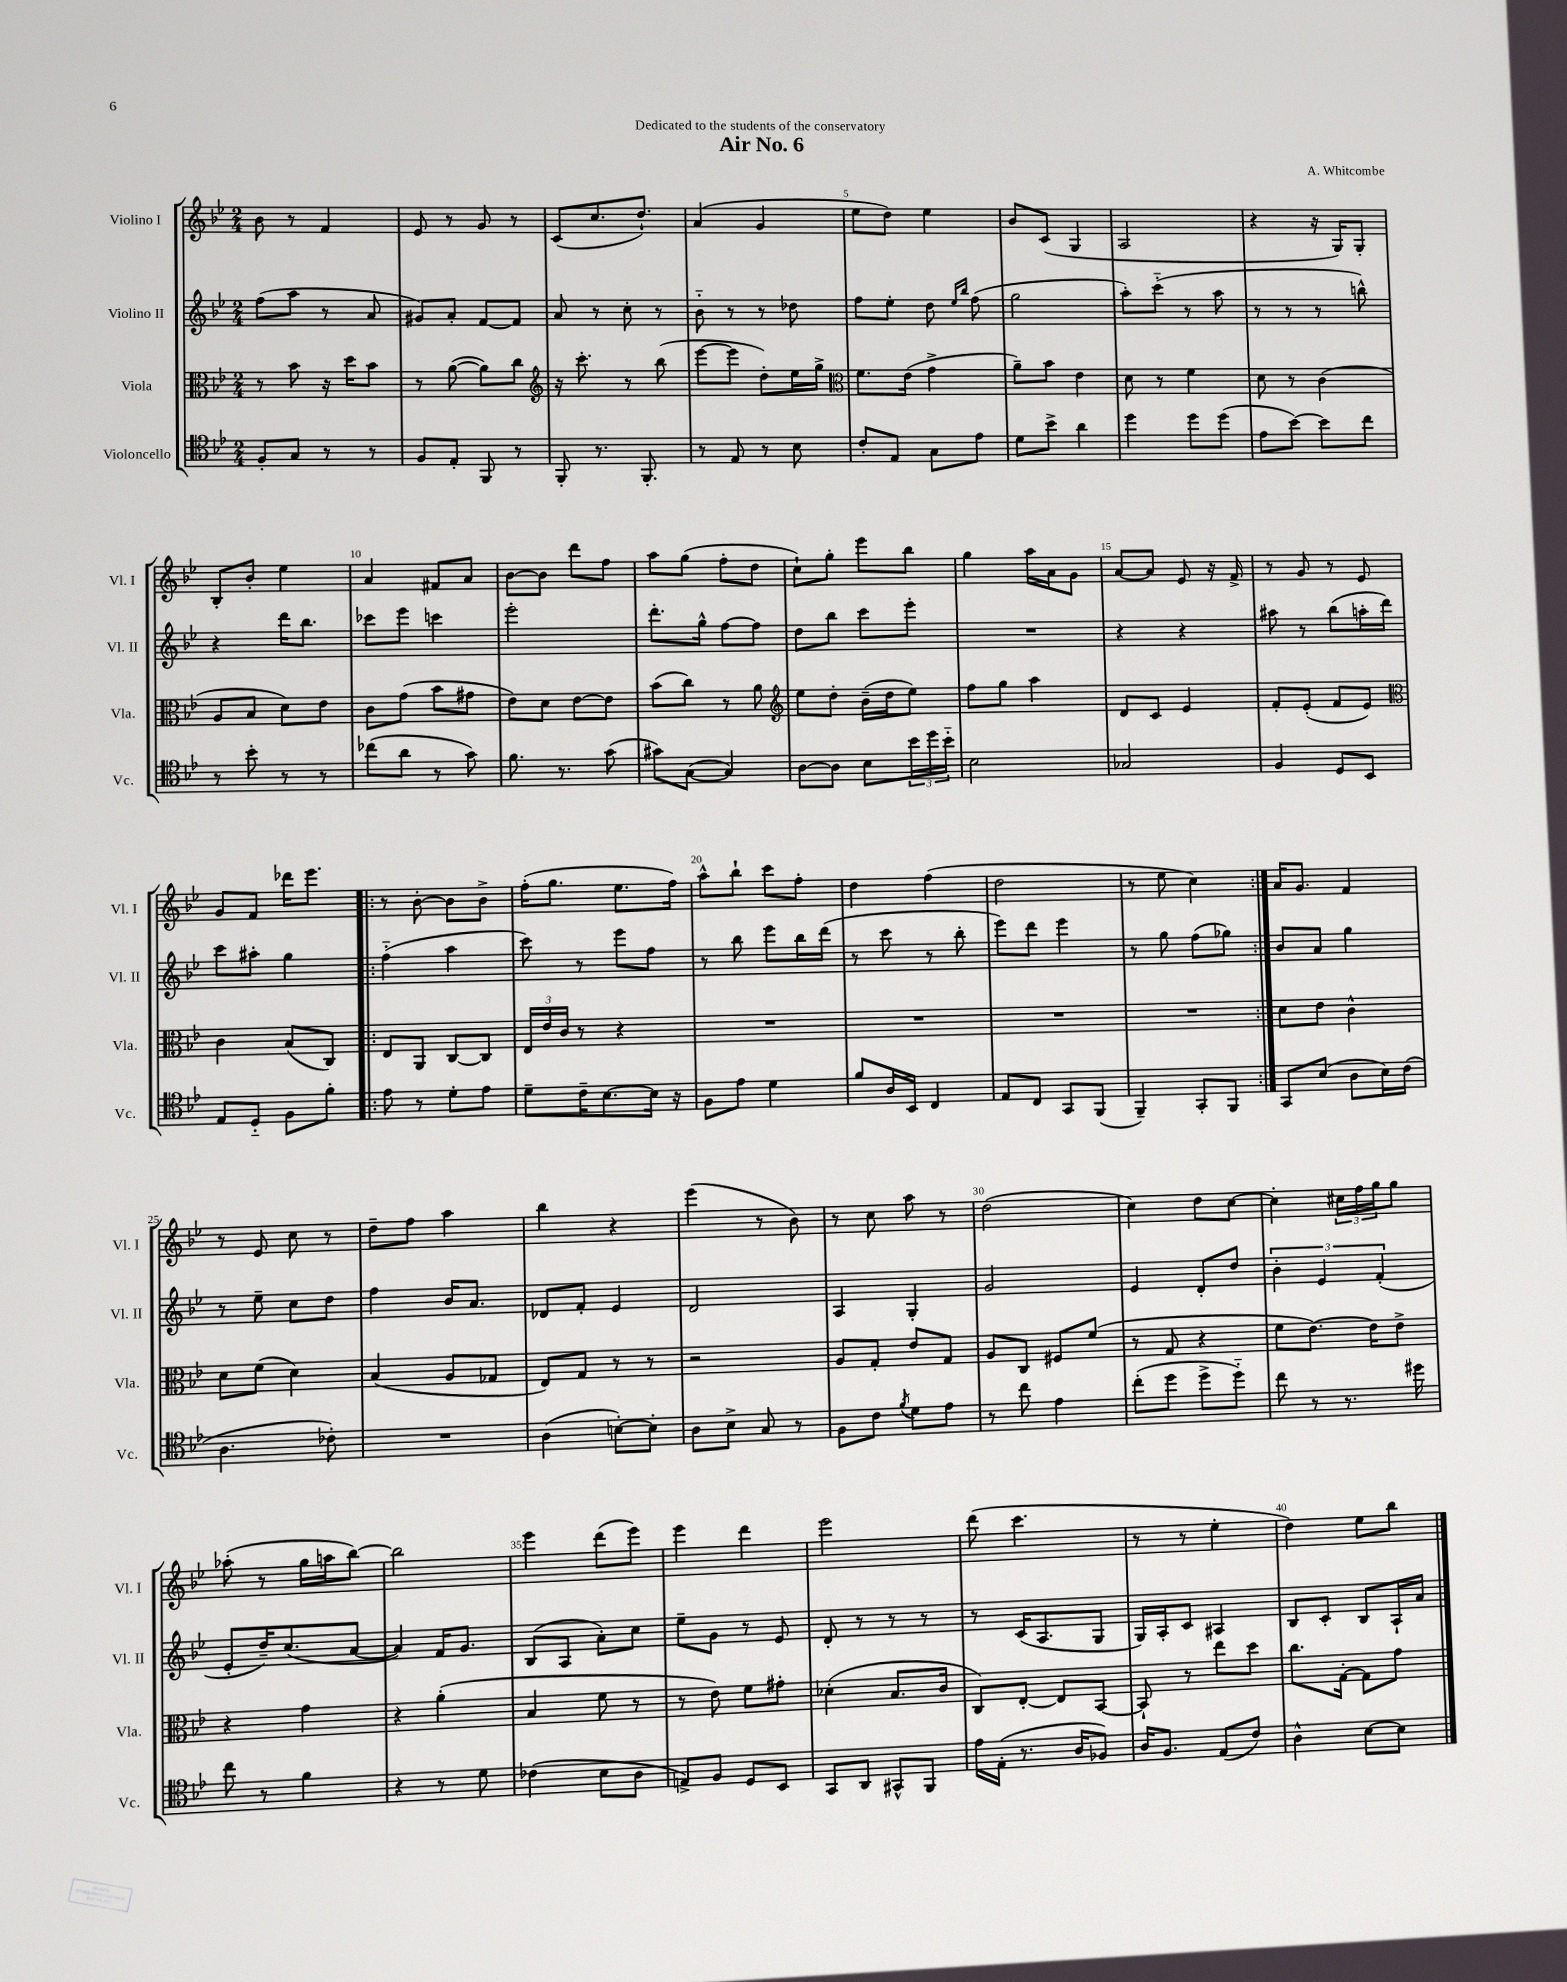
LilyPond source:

\header { title = "Air No. 6" composer = "A. Whitcombe" dedication = "Dedicated to the students of the conservatory" }
<<
\new StaffGroup <<
\new Staff = "s0" \with { instrumentName = "Violino I" shortInstrumentName = "Vl. I" } {
    \clef treble \key bes \major \numericTimeSignature \time 2/4
    bes'8 r8 f'4 |
    ees'8 r8 g'8 r8 |
    c'8( c''8. d''8.-!) |
    a'4( g'4 |
    ees''8 d''8) ees''4 |
    bes'8 c'8( g4 |
    a2 |
    r4 r16 g16) g8-. |
    bes8-. bes'8-. ees''4 |
    a'4 fis'8 a'8 |
    bes'8~ bes'8 d'''8 f''8 |
    a''8 g''8( f''8-. d''8 |
    c''8-!) g''8-. ees'''8 bes''8 |
    g''4 a''16 a'16 g'8 |
    a'8~ a'8 ees'8 r16 f'16-> |
    r8 g'8 r8 ees'8 |
    g'8 f'8 des'''16 ees'''8. |
    \repeat volta 2 { r8 bes'8~-. bes'8 bes'8-> |
    f''16-.( g''8. ees''8. f''16) |
    a''8-^ bes''8-! c'''8 f''8-. |
    d''4 f''4( |
    d''2 |
    r8 ees''8 c''4) | }
    a'16 g'8. f'4 |
    r8 ees'8 c''8 r8 |
    d''8-- f''8 a''4 |
    bes''4 r4 |
    ees'''4( r8 bes'8) |
    r8 c''8 a''8 r8 |
    d''2( |
    c''4) d''8 c''8~ |
    c''4-. \tuplet 3/2 { cis''16 f''16 g''16 } g''8 |
    aes''8-.( r8 g''16 a''16 bes''8~) |
    bes''2 |
    ees'''4 d'''8( ees'''8) |
    ees'''4 d'''4 |
    ees'''2 |
    d'''8( c'''4. |
    r8 r8 ees''4-. |
    d''4) ees''8 bes''8 \bar "|." |
}
\new Staff = "s1" \with { instrumentName = "Violino II" shortInstrumentName = "Vl. II" } {
    \clef treble \key bes \major \numericTimeSignature \time 2/4
    f''8( a''8 r8 a'8 |
    gis'8) a'8-. f'8~ f'8 |
    a'8 r8 c''8-. r8 |
    bes'8-_ r8 r8 des''8 |
    f''8 ees''8-. d''8 \grace { ees''16 bes''16 } f''8( |
    g''2 |
    a''8-.) c'''8-_( r8 a''8 |
    r8 r8 r8 b''8-^) |
    r4 d'''16 bes''8. |
    ces'''8 ees'''8 c'''4 |
    ees'''2-. |
    d'''8.-. g''16-^ f''8~ f''8 |
    d''8 bes''8 c'''8 ees'''8-. |
    R2 |
    r4 r4 |
    ais''8 r8 bes''8( a''16-. d'''16) |
    c'''8 ais''8-. g''4 |
    \repeat volta 2 { f''4-_( a''4 |
    c'''8) r8 ees'''8 f''8 |
    r8 bes''8 ees'''8 bes''16 d'''16( |
    r8 c'''8 r8 bes''8-. |
    ees'''8) d'''8 ees'''4 |
    r8 g''8 f''8( ges''8) | }
    bes'8 a'8 g''4 |
    r8 ees''8-- c''8 d''8 |
    f''4 bes'16 a'8. |
    des'8 f'8-. ees'4 |
    d'2 |
    a4 g4-. |
    g'2 |
    ees'4 d'8-. d''8 |
    \tuplet 3/2 { bes'4-. ees'4 f'4-.( } |
    ees'8-. d''16--) c''8.( a'8~ |
    a'4) f'16 g'8. |
    bes8( a8 a'8-.) c''8 |
    ees''8-- g'8 r8 ees'8 |
    d'8-. r8 r8 r8 |
    r8 c'16( a8. g8 |
    g16) a16-. c'8 ais4 |
    bes8 c'8-. bes8 a16-! a'16 \bar "|." |
}
\new Staff = "s2" \with { instrumentName = "Viola" shortInstrumentName = "Vla." } {
    \clef alto \key bes \major \numericTimeSignature \time 2/4
    r8 bes'8 r16 d''16 bes'8 |
    r8 a'8~( a'8) c''8 |
    \clef treble r16 c'''8.-. r8 bes''8( |
    ees'''8~ ees'''8 d''8-.) ees''16 g''16-> |
    \clef alto f'8. ees'16( g'4-> |
    a'8--) bes'8 ees'4 |
    d'8 r8 f'4 |
    d'8 r8 c'4( |
    a8 bes8 d'8) ees'8 |
    c'8 g'8( bes'8 gis'8 |
    ees'8) d'8 ees'8~ ees'8 |
    bes'8( c''8) r8 a'8 |
    \clef treble ees''8 d''8-. bes'16--( d''16 ees''8) |
    f''8 g''8 a''4 |
    d'8 c'8 ees'4 |
    f'8-. ees'8-.( f'8 ees'8) |
    \clef alto c'4 bes8( c8) |
    \repeat volta 2 { ees8 a,8 c8~ c8 |
    \tuplet 3/2 { ees16 ees'16 c'16 } r8 r4 |
    R2 |
    R2 |
    R2 |
    R2 | }
    d'8 ees'8 c'4-^ |
    d'8 f'8( d'4) |
    bes4( a8 ges8 |
    ees8) g8 r8 r8 |
    r2 |
    a8 g8-. ees'8 g8 |
    a8 c8 fis8 f'8( |
    r8 g8 r4 |
    f'8 ees'8.~) ees'16 ees'8-> |
    r4 g'4 |
    r4 a'4-.( |
    bes4 f'8 r8 |
    r8 ees'8) f'8 gis'8-. |
    des'4-.( bes8. c'16 |
    c8) ees8~-. ees8 bes,8~ |
    bes,8-! r8 ees''8 d''8 |
    c''8. g16~-. g8 g'8 \bar "|." |
}
\new Staff = "s3" \with { instrumentName = "Violoncello" shortInstrumentName = "Vc." } {
    \clef tenor \key bes \major \numericTimeSignature \time 2/4
    f8-. g8 r8 r8 |
    f8 ees8-. f,8 r8 |
    f,8-. r8. f,8.-. |
    r8 ees8 r8 bes8 |
    c'8-. ees8 g8 ees'8 |
    d'8 bes'8-> a'4 |
    d''4 d''8 d''8( |
    ees'8 bes'8~) bes'8 c''8 |
    r8 bes'8-. r8 r8 |
    ces''8( a'8 r8 g'8) |
    f'8. r8. g'8( |
    gis'8) g8~( g4) |
    a8~ a8 bes8 \tuplet 3/2 { bes'16 d''16 bes'16-_ } |
    bes2 |
    ges2 |
    f4 d8 bes,8 |
    ees8 d8-_ f8 f'8-. |
    \repeat volta 2 { ees'8 r8 d'8-. ees'8 |
    d'8-- c'16-- bes8.~ bes16 r16 |
    f8 ees'8 d'4 |
    f'8 a16 bes,16 c4 |
    ees8 c8 g,8 f,8( |
    f,4--) g,8-. f,8 | }
    g,8 bes8( a8 bes16) c'16( |
    a4. ces'8-.) |
    R2 |
    a4( b8~-.) b8-. |
    a8 bes8-> g8 r8 |
    f8 c'8 \acciaccatura { f'8 } d'8 ees'8 |
    r8 c''8 ees'4 |
    c''8-.( d''8 d''8-> d''8-_) |
    c''8 r8 r8. dis''16 |
    c''8 r8 f'4 |
    r4 r8 d'8 |
    ces'4( bes8 a8 |
    e8->) f8 d8 bes,8 |
    g,8 a,8 gis,8-^ f,8 |
    ees'16 ees16-.( r8. a16 fes8) |
    a16 f8. ees8( c'8) |
    a4-^ bes8~ bes8 \bar "|." |
}
>>
>>
\layout { \context { \Score \override BarNumber.break-visibility = ##(#f #t #t) barNumberVisibility = #(every-nth-bar-number-visible 5) } }
